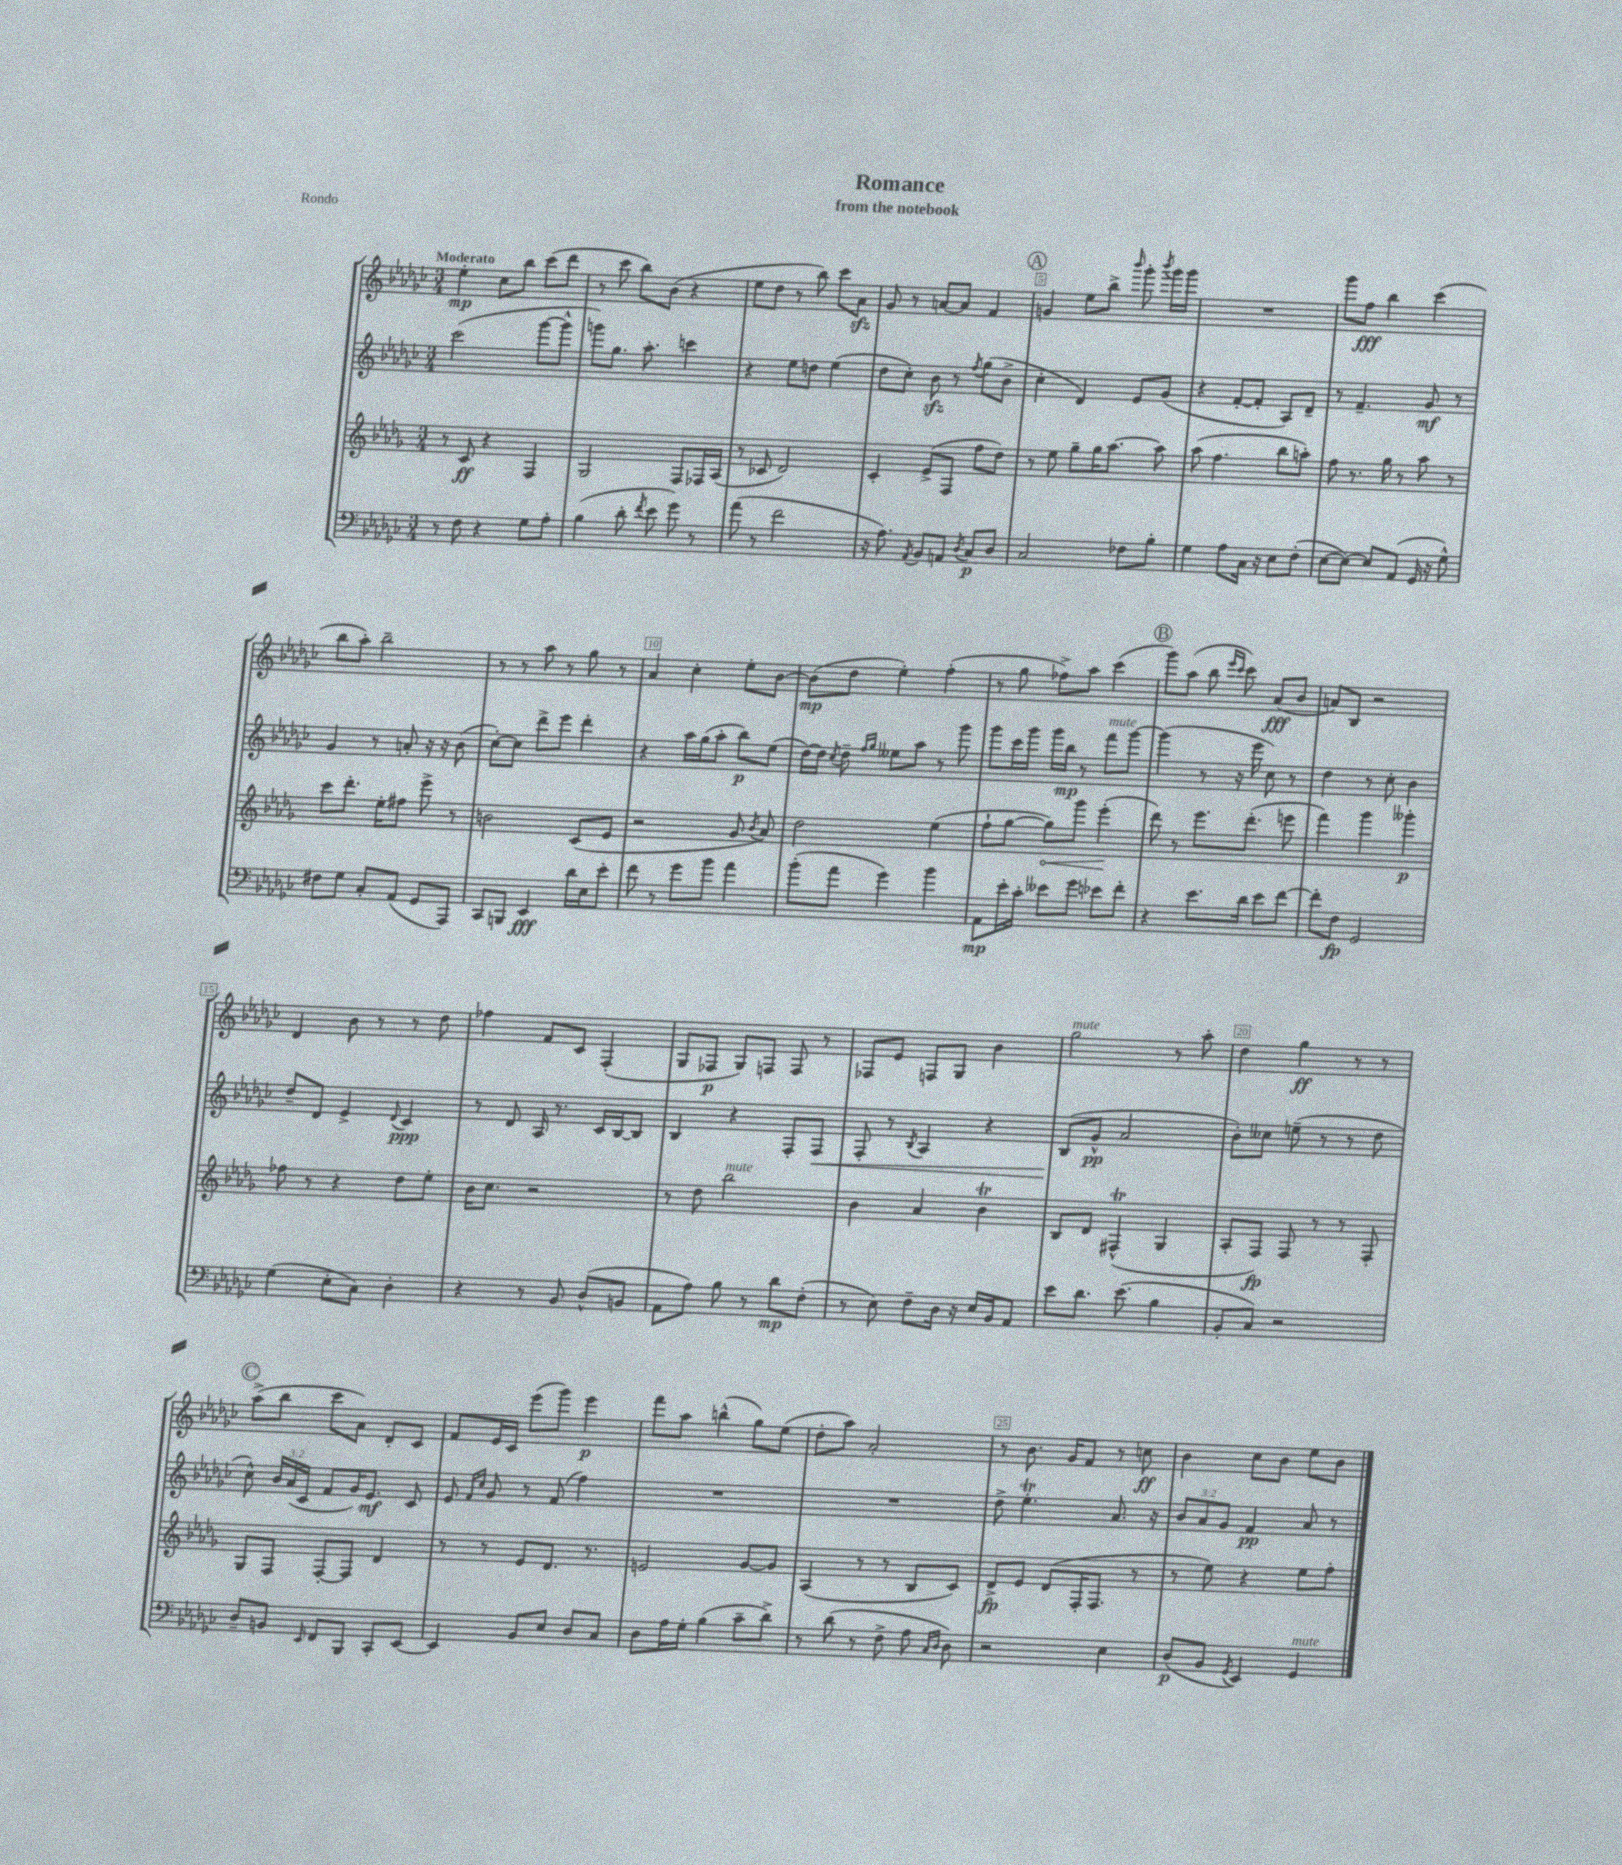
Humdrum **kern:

**kern	**dynam	**kern	**dynam	**kern	**dynam	**kern	**dynam
*part4	*part4	*part3	*part3	*part2	*part2	*part1	*part1
*staff4	*staff4	*staff3	*staff3	*staff2	*staff2	*staff1	*staff1
*clefF4	*	*clefG2	*	*clefG2	*	*clefG2	*
*k[b-e-a-d-g-c-]	*	*k[b-e-a-d-g-]	*	*k[b-e-a-d-g-c-]	*	*k[b-e-a-d-g-c-]	*
*M3/4	*	*M3/4	*	*M3/4	*	*M3/4	*
=1	=1	=1	=1	=1	=1	=1	=1
!	!	!	!	!	!	!LO:TX:a:B:t=Moderato	!
8r	.	8r	.	(2ccc-\	.	4ee-'\	mp
8F\	.	8c/	ff	.	.	.	.
4r	.	4r	.	.	.	8cc-\L	.
.	.	.	.	.	.	8bb-\J	.
8G-\L	.	4F/	.	[8ggg-\L	.	(8ccc-\L	.
8A-'\J	.	.	.	8ggg-^^\J]	.	8ddd-\J	.
=2	=2	=2	=2	=2	=2	=2	=2
(4B-\	.	2G-/	.	8gggn\L)	.	8r	.
.	.	.	.	8.gg-\J	.	8ccc-\	.
8d-'\	.	.	.	.	.	8bb-\L)	.
.	.	.	.	8.aa-'\	.	.	.
8qf/	.	.	.	.	.	.	.
8e-\	.	.	.	.	.	(8b-\J	.
8g-\)	.	8F/L	.	4cccn\	.	4r	.
8r	.	16F-X/L	.	.	.	.	.
.	.	(16A-/JJ	.	.	.	.	.
=3	=3	=3	=3	=3	=3	=3	=3
(8a-\	.	8r	.	4r	.	8ee-\L	.
8r	.	8c-X/	.	.	.	8dd-\J	.
2f\	.	2d-/)	.	8ee-\L	.	8r	.
.	.	.	.	8ddn\J	.	8bb-\)	.
.	.	.	.	(4ee-\	.	8ccc-\L	.
.	.	.	.	.	.	8a-zz\J	.
=4	=4	=4	=4	=4	=4	=4	=4
16r	.	4c'/	.	8dd-\L	.	8g-/	.
8.A-\)	.	.	.	.	.	.	.
.	.	.	.	8cc-'\J)	.	8r	.
8qAA-/	.	.	.	.	.	.	.
8BB-/L	.	(8e-^/L	.	8b-zz\	.	[8an/L	.
8AAn/J	.	8F/J	.	8r	.	8a/J]	.
8qD-/	.	.	.	8qff/	.	.	.
8C-/L	p	8ff\L	.	(8gg-\L	.	4f/	.
8D-/J	.	8dd-\J)	.	8b-^\J	.	.	.
!!LO:REH:place=s1:t=A
=5	=5	=5	=5	=5	=5	=5	=5
2C-/	.	8r	.	4cc-'\	.	4gn/	.
.	.	8ee-\	.	.	.	.	.
.	.	8gg-~\L	.	4d-/)	.	8ee-\L	.
.	.	16gg-\K	.	.	.	8bb-^\J	.
.	.	[8.aa-\J	.	.	.	.	.
.	.	.	.	.	.	16qqbbb-/	.
8F-X\L	.	.	.	8e-/L	.	8ggg-'\	.
.	.	.	.	.	.	8qbbb-/	.
8B-'\J	.	8aa-\]	.	(8g-/J	.	16ggg-\LL	.
.	.	.	.	.	.	16ggg-\JJ	.
=6	=6	=6	=6	=6	=6	=6	=6
4G-\	.	(8aa-\	.	4r	.	2.r	.
.	.	4.ff\	.	.	.	.	.
8A-\L	.	.	.	[8f'/L	.	.	.
16C-\Jk	.	.	.	8f'/J]	.	.	.
16r	.	.	.	.	.	.	.
8E-\L	.	8bb-\L	.	8A-/L)	.	.	.
(8F'\J	.	8aan'\J)	.	8d-~/J	.	.	.
=7	=7	=7	=7	=7	=7	=7	=7
[8E-\L	.	8ff\	.	8r	.	8ggg-\L	.
8E-\J_)	.	8.r	.	4.f~/	.	8ff\J	fff
8E-/L]	.	.	.	.	.	4bb-\	.
.	.	16gg-\	.	.	.	.	.
(8AA-/J	.	8r	.	.	.	.	.
16GG-/	.	8aa-\	.	8g-/	mf	(4ccc-\	.
16r	.	.	.	.	.	.	.
8G-^^\)	.	8r	.	8r	.	.	.
!!LO:LB:g=z
=8	=8	=8	=8	=8	=8	=8	=8
8F#X\L	.	8ccc\L	.	4g-/	.	8bb-\L	.
8G-\J	.	8.ddd-'\J	.	.	.	8aa-'\J)	.
8C-'/L	.	.	.	8r	.	2bb-~\	.
.	.	16ee-'\KL	.	.	.	.	.
(8AA-/J	.	8ff#X\J	.	8an'/	.	.	.
8GG-/L	.	8eee-^\	.	16r	.	.	.
.	.	.	.	16r	.	.	.
8AAA-/J)	.	8r	.	(8b-\	.	.	.
=9	=9	=9	=9	=9	=9	=9	=9
8CC-/L	.	2bn\	.	[8cc-'\L)	.	8r	.
8BBBn/J	.	.	.	8cc-\J]	.	8r	.
4EE-/	fff	.	.	8ddd-^\L	.	8aa-\	.
.	.	.	.	8eee-\J	.	8r	.
16d-\LL	.	(8c/L	.	4ddd-'\	.	8gg-\	.
16E-\J	.	.	.	.	.	.	.
8e-'\J	.	8e-/J	.	.	.	8r	.
=10	=10	=10	=10	=10	=10	=10	=10
8f\	.	2r	.	4r	.	4a-/	.
8r	.	.	.	.	.	.	.
8g-\L	.	.	.	16aa-\LL	.	4cc-'\	.
.	.	.	.	(16gg-\J	.	.	.
8b-\J	.	.	.	8aa-'\J	.	.	.
4a-\	.	8g-/	.	8bb-\L)	p	8ee-'\L	.
.	.	8qb-/	.	.	.	.	.
.	.	8a-/)	.	(8ee-\J	.	[8b-\J	.
=11	=11	=11	=11	=11	=11	=11	=11
(8b-'\L	.	2dd-\	.	[16dd-\LL)	.	(8b-\L]	mp
.	.	.	.	16dd-\JJ]	.	.	.
.	.	.	.	8qcc-/	.	.	.
8a-\J	.	.	.	8dd-~\	.	8dd-\J	.
.	.	.	.	16qqff/LL	.	.	.
.	.	.	.	16qqgg-/JJ	.	.	.
4g-\)	.	.	.	8ee--X\L	.	4ee-'\)	.
.	.	.	.	8aa-\J	.	.	.
4b-\	.	(4ee-\	.	8r	.	(4ff'\	.
.	.	.	.	8ggg-\	.	.	.
=12	=12	=12	=12	=12	=12	=12	=12
8AA-\L	mp	8ff`\L	.	8ggg-\L	.	8r	.
16e-'\L	.	[8gg-\J	.	16ccc-\L	.	8gg-\	.
16c-'\JJ	.	.	.	16ggg-\JJ	.	.	.
!	!	!	!LO:HP:b	!	!	!	!
8e--X\L	.	8gg-\L])	<	16ggg-\LL	.	8ff-X^\L)	.
.	.	.	.	16bb-\JJ	mp	.	.
8g-\J	.	8ggg-\J	.	8r	.	8aa-\J	.
!	!	!	!	!LO:TX:a:i:t=mute	!	!	!
8e-X\L	.	(4eee-'\	.	8fff\L	.	(4ccc-\	.
8f'\J	.	.	.	[8ggg-\J	.	.	.
.	.	.	[	.	.	.	.
!!LO:REH:place=s1:t=B
=13	=13	=13	=13	=13	=13	=13	=13
4r	.	8ddd-\)	.	(4ggg-\]	.	8ggg-\L)	.
.	.	8r	.	.	.	(8aa-\J	.
8.e-\L	.	8.eee-\L	.	8r	.	8bb-\	.
.	.	.	.	.	.	16qqeee-/LL	.
.	.	.	.	.	.	16qqccc-/JJ	.
.	.	.	.	16r	.	8ccc-\)	.
16d-\Jk	.	(8.ddd-'\J	.	16eee-\	.	.	.
8e-\L	.	.	.	8cc-\)	.	(8a-/L	fff
[8f\J	.	8eeen\	.	8r	.	8b-/J	.
=14	=14	=14	=14	=14	=14	=14	=14
8f'\L]	.	4fff\)	.	4dd-\	.	8an/L)	.
8F\J	fp	.	.	.	.	8B-/J	.
2GG-/	.	4ggg-\	.	8r	.	2r	.
.	.	.	.	8cc-'\	.	.	.
.	.	4ggg--X'\	p	4b-\	.	.	.
!!LO:LB:g=z
=15	=15	=15	=15	=15	=15	=15	=15
(4G-\	.	8ff-X\	.	8dd-~/L	.	4d-/	.
.	.	8r	.	8d-/J	.	.	.
8E-'\L	.	4r	.	4e-^/	.	8b-\	.
8C-\J)	.	.	.	.	.	8r	.
.	.	.	.	8qqd-/	.	.	.
4D-'\	.	8dd-\L	.	4c-/	ppp	8r	.
.	.	8ee-'\J	.	.	.	8dd-\	.
=16	=16	=16	=16	=16	=16	=16	=16
4r	.	16b-\KL	.	8r	.	4ff-X\	.
.	.	8.cc\J	.	.	.	.	.
.	.	.	.	8d-/	.	.	.
8r	.	2r	.	16A-/	.	8f/L	.
.	.	.	.	8.r	.	.	.
8BB-/	.	.	.	.	.	8c-/J	.
(8D-^^/L	.	.	.	16c-/LL	.	(4F'/	.
.	.	.	.	[16B-/J	.	.	.
8BBn/J	.	.	.	8B-/J]	.	.	.
=17	=17	=17	=17	=17	=17	=17	=17
8AA-\L	.	8r	.	4B-/	.	8G-/L	.
8A-\J)	.	8dd-\	.	.	.	8F-X/J	p
!	!	!LO:TX:a:i:t=mute	!	!	!	!	!
8B-\	.	2bb-\	.	4r	.	8G-/L)	.
8r	.	.	.	.	.	8Fn/J	.
8d-\L	mp	.	.	8F'/L	.	8F/	.
!	!	!	!	!	!LO:HP:b	!	!
(8F'\J	.	.	.	8F/J	<	8r	.
=18	=18	=18	=18	=18	=18	=18	=18
8r	.	4b-\	.	8F'/	.	8F-X/L	.
8E-\)	.	.	.	8r	.	8e-/J	.
.	.	.	.	8qB-/	.	.	.
8F~\L	.	4a-/	.	4A-/	.	8Fn/L	.
16D-\Jk	.	.	.	.	.	8G-/J	.
16r	.	.	.	.	.	.	.
16E-/LL	.	4b-T\	.	4r	.	4b-\	.
16BB-/J	.	.	.	.	.	.	.
8AA-/J	.	.	.	.	.	.	.
=19	=19	=19	=19	=19	=19	=19	=19
!	!	!	!	!	!	!LO:TX:a:i:t=mute	!
8e-\L	.	8B-/L	.	(8B-/L	.	2gg-\	.
8.d-\J	.	8d-/J	.	8g-^^/J	[ pp	.	.
.	.	(4F#Xt^^/	.	2a-/	.	.	.
(8.e-\	.	.	.	.	.	.	.
4B-\	.	4G-/	.	.	.	8r	.
.	.	.	.	.	.	8aa-'\	.
=20	=20	=20	=20	=20	=20	=20	=20
8BB-'/L	.	8A-'/L	.	8b-'\L)	.	4dd-\	.
8C-/J)	.	8F/J)	fp	8cc--X\J	.	.	.
2r	.	8F/	.	(8een~\	.	4gg-\	ff
.	.	8r	.	8r	.	.	.
.	.	8r	.	8r	.	8r	.
.	.	8F'/	.	8dd-\	.	8r	.
!!LO:LB:g=z
!!LO:REH:place=s1:t=C
=21	=21	=21	=21	=21	=21	=21	=21
8D-~/L	.	8G-/L	.	8cc-^^\)	.	(8aa-^\L	.
8BBn/J	.	8F/J	.	24b-/LL	.	8bb-\J	.
.	.	.	.	(24a-/	.	.	.
.	.	.	.	24c-/JJ	.	.	.
16qqEE-/	.	.	.	.	.	.	.
8FF/L	.	[8F'/L	.	8f/L	.	8ccc-\L	.
8BBB-/J	.	8F/J]	.	16g-/K)	.	8a-\J)	.
.	.	.	.	8.e-/J	mf	.	.
8CC-'/L	.	4d-/	.	.	.	8d-'/L	.
[8EE-/J	.	.	.	8c-/	.	8c-/J	.
=22	=22	=22	=22	=22	=22	=22	=22
4EE-/]	.	8r	.	8e-/	.	8f/L	.
.	.	.	.	16qqf/LL	.	.	.
.	.	.	.	16qqcc-/JJ	.	.	.
.	.	8r	.	8g-/	.	16e-/L	.
.	.	.	.	.	.	16c-/JJ	.
8BB-/L	.	8e-/L	.	8r	.	(8eee-\L	.
8E-/J	.	8.d-/J	.	(8f/	.	8ggg-\J)	.
8D-/L	.	.	.	4ff\)	.	4eee-\	p
.	.	8.r	.	.	.	.	.
8C-/J	.	.	.	.	.	.	.
=23	=23	=23	=23	=23	=23	=23	=23
8D-\L	.	2en/	.	2.r	.	8fff\L	.
16A-\L	.	.	.	.	.	8aa-\J	.
16G-'\JJ	.	.	.	.	.	.	.
(4B-\	.	.	.	.	.	(4bbn^^\	.
8c-~\L	.	[8g-/L	.	.	.	8gg-\L)	.
8d-^\J)	.	8g-/J]	.	.	.	(8ee-\J	.
=24	=24	=24	=24	=24	=24	=24	=24
8r	.	(4A-/	.	2.r	.	8dd-'\L	.
(8d-\	.	.	.	.	.	8aa-\J)	.
8r	.	8r	.	.	.	2a-'/	.
8F^\	.	8r	.	.	.	.	.
8A-\	.	8B-/L	.	.	.	.	.
16qqC-/LL	.	.	.	.	.	.	.
16qqD-/JJ	.	.	.	.	.	.	.
8D-\)	.	8c/J)	.	.	.	.	.
=25	=25	=25	=25	=25	=25	=25	=25
2r	.	8d-^/L	fp	8dd-^\	.	8r	.
.	.	8e-/J	.	4.ee-T'\	.	8.b-\	.
.	.	(8d-/L	.	.	.	.	.
.	.	.	.	.	.	16g-/KL	.
.	.	16F'/K	.	.	.	8f/J	.
.	.	8.F/J	.	.	.	.	.
4E-\	.	.	.	8.a-/	.	8r	.
.	.	8r	.	.	.	8ccn\	ff
.	.	.	.	16r	.	.	.
=26	=26	=26	=26	=26	=26	=26	=26
(8D-/L	p	8r	.	12b-/L	.	4b-\	.
.	.	.	.	12a-/	.	.	.
8BB-/J	.	8ee-\)	.	.	.	.	.
.	.	.	.	12g-/J	.	.	.
8qGG-/	.	.	.	.	.	.	.
4EE-/)	.	4r	.	4f/	pp	8cc-\L	.
.	.	.	.	.	.	8b-\J	.
!LO:TX:a:i:t=mute	!	!	!	!	!	!	!
4GG-/	.	8ee-\L	.	8a-/	.	8ee-\L	.
.	.	8ff'\J	.	8r	.	8b-\J	.
==	==	==	==	==	==	==	==
*-	*-	*-	*-	*-	*-	*-	*-
